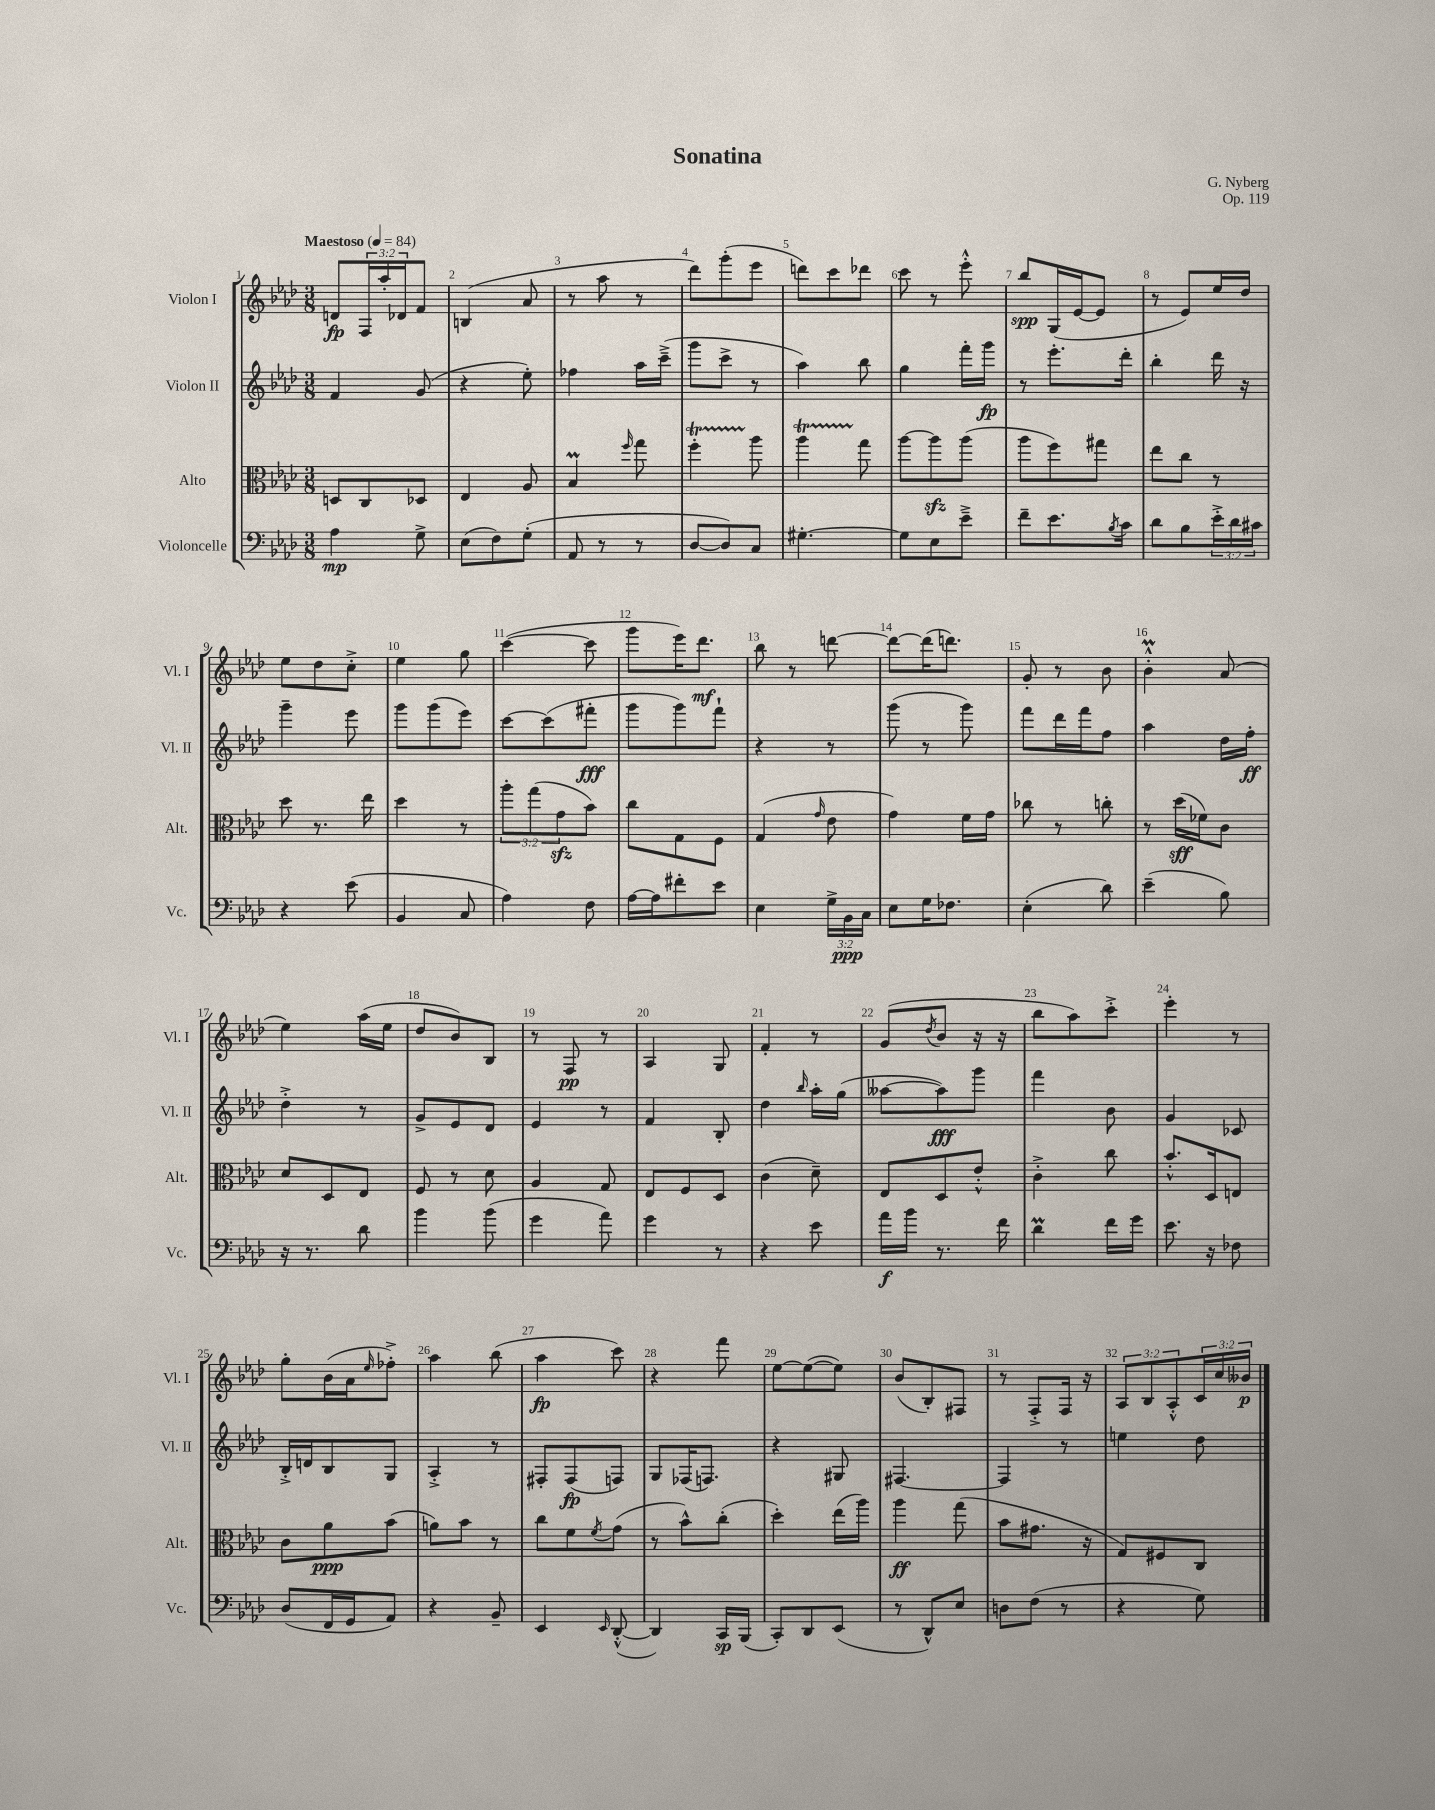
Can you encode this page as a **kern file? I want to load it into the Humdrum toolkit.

**kern	**dynam	**kern	**dynam	**kern	**dynam	**kern	**dynam
*part4	*part4	*part3	*part3	*part2	*part2	*part1	*part1
*staff4	*staff4	*staff3	*staff3	*staff2	*staff2	*staff1	*staff1
*I"Violoncelle	*	*I"Alto	*	*I"Violon II	*	*I"Violon I	*
*I'Vc.	*	*I'Alt.	*	*I'Vl. II	*	*I'Vl. I	*
*clefF4	*	*clefC3	*	*clefG2	*	*clefG2	*
*k[b-e-a-d-]	*	*k[b-e-a-d-]	*	*k[b-e-a-d-]	*	*k[b-e-a-d-]	*
*M3/8	*	*M3/8	*	*M3/8	*	*M3/8	*
*MM84	*	*MM84	*	*MM84	*	*MM84	*
=1	=1	=1	=1	=1	=1	=1	=1
!	!	!	!	!	!	!LO:TX:a:B:t=Maestoso	!
4A-\	mp	8Dn/L	.	4f/	.	8dn/L	fp
.	.	8C/	.	.	.	24F/L	.
.	.	.	.	.	.	24aa-'/	.
.	.	.	.	.	.	24d-X/J	.
8G^\	.	8D-X/J	.	(8g/	.	8f/J	.
=2	=2	=2	=2	=2	=2	=2	=2
(8E-\L	.	4E-/	.	4r	.	(4Bn/	.
8F\)	.	.	.	.	.	.	.
(8G'\J	.	8A-/	.	8ee-'\)	.	8a-/	.
=3	=3	=3	=3	=3	=3	=3	=3
8AA-/	.	4B-M/	.	4ff-X\	.	8r	.
8r	.	.	.	.	.	8aa-\	.
.	.	16qqff/	.	.	.	.	.
8r	.	8gg\	.	16aa-\LL	.	8r	.
.	.	.	.	(16ccc~^\JJ	.	.	.
=4	=4	=4	=4	=4	=4	=4	=4
[8D-/L	.	4ffT'\	.	8ggg\L	.	8ddd-\L)	.
8D-/])	.	.	.	8ccc^\J	.	(8ggg'\	.
8C/J	.	8aa-\	.	8r	.	8eee-\J	.
=5	=5	=5	=5	=5	=5	=5	=5
[4.G#X'\	.	4aa-T\	.	4aa-\)	.	8dddn\L)	.
.	.	.	.	.	.	8ccc\	.
.	.	8gg\	.	8bb-\	.	8ddd-X\J	.
=6	=6	=6	=6	=6	=6	=6	=6
8G#\L]	.	[8aa-\L	.	4gg\	.	8ccc\	.
8E-\	.	8aa-zz\]	.	.	.	8r	.
8e-~^\J	.	(8aa-\J	.	16fff'\LL	.	8eee-'^^\	.
.	.	.	.	16ggg\JJ	fp	.	.
=7	=7	=7	=7	=7	=7	=7	=7
8f~\L	.	8aa-\L	.	8r	.	8bb-/L	spp
8.e-\	.	8ff\)	.	8.eee-'\L	.	(16G/L	.
.	.	.	.	.	.	[16e-/J	.
.	.	8gg#X\J	.	.	.	8e-/J]	.
8qB-/	.	.	.	.	.	.	.
16c\Jk	.	.	.	16ddd-'\Jk	.	.	.
=8	=8	=8	=8	=8	=8	=8	=8
8d-\L	.	8ee-\L	.	4bb-'\	.	8r	.
8B-\	.	8cc\J	.	.	.	8e-/L)	.
24e-'^\L	.	8r	.	16ddd-\	.	16ee-/L	.
24d-\	.	.	.	.	.	.	.
.	.	.	.	16r	.	16dd-/JJ	.
24c#X\JJ	.	.	.	.	.	.	.
!!LO:LB:g=z
=9	=9	=9	=9	=9	=9	=9	=9
4r	.	8dd-\	.	4ggg~\	.	8ee-\L	.
.	.	8.r	.	.	.	8dd-\	.
(8e-\	.	.	.	8eee-\	.	8cc'^\J	.
.	.	16ee-\	.	.	.	.	.
=10	=10	=10	=10	=10	=10	=10	=10
4BB-/	.	4dd-\	.	8ggg\L	.	4ee-\	.
.	.	.	.	(8ggg\	.	.	.
8C/	.	8r	.	8eee-\J)	.	8gg\	.
=11	=11	=11	=11	=11	=11	=11	=11
4A-\)	.	12aa-'\L	.	[8ccc\L	.	([4ccc\	.
.	.	(12gg\	.	.	.	.	.
.	.	.	.	(8ccc\]	.	.	.
.	.	12gzz\	.	.	.	.	.
8F\	.	8b-\J)	.	8fff#X'\J	fff	8ccc\]	.
=12	=12	=12	=12	=12	=12	=12	=12
[16A-\LL	.	8cc\L	.	8ggg\L	.	8ggg\L	.
16A-\J]	.	.	.	.	.	.	.
8f#X'\	.	8G\	.	8ggg\)	.	16eee-\K)	.
.	.	.	.	.	.	8.ddd-\J	mf
8e-\J	.	8F\J	.	8fff`\J	.	.	.
=13	=13	=13	=13	=13	=13	=13	=13
4E-\	.	(4G/	.	4r	.	8bb-\	.
.	.	.	.	.	.	8r	.
.	.	16qqg/	.	.	.	.	.
24G^\LL	.	8e-\	.	8r	.	[8dddn\	.
24BB-\	ppp	.	.	.	.	.	.
24C\JJ	.	.	.	.	.	.	.
=14	=14	=14	=14	=14	=14	=14	=14
8E-\L	.	4g\)	.	(8ggg\	.	8ddd\L_	.
16G\K	.	.	.	8r	.	(16ddd\K]	.
8.F-X\J	.	.	.	.	.	8.dddn\J)	.
.	.	16f\LL	.	8ggg\)	.	.	.
.	.	16g\JJ	.	.	.	.	.
=15	=15	=15	=15	=15	=15	=15	=15
(4E-'\	.	8cc-X\	.	8fff\L	.	8g'/	.
.	.	8r	.	16ddd-\L	.	8r	.
.	.	.	.	16fff\J	.	.	.
8d-\)	.	8ccn'\	.	8ff\J	.	8b-\	.
=16	=16	=16	=16	=16	=16	=16	=16
(4e-~\	.	8r	.	4aa-\	.	4b-M'^^\	.
.	.	(16dd-\LL	sff	.	.	.	.
.	.	16f-X\J)	.	.	.	.	.
8B-\)	.	8c\J	.	16dd-\LL	.	(8a-/	.
.	.	.	.	16ff'\JJ	ff	.	.
!!LO:LB:g=z
=17	=17	=17	=17	=17	=17	=17	=17
16r	.	8d-/L	.	4dd-'^\	.	4ee-\)	.
8.r	.	.	.	.	.	.	.
.	.	8D-/	.	.	.	.	.
8d-\	.	8E-/J	.	8r	.	(16aa-\LL	.
.	.	.	.	.	.	16ee-\JJ	.
=18	=18	=18	=18	=18	=18	=18	=18
4b-\	.	8F/	.	8g^/L	.	8dd-/L	.
.	.	8r	.	8e-/	.	8b-/)	.
(8b-\	.	8d-\	.	8d-/J	.	8B-/J	.
=19	=19	=19	=19	=19	=19	=19	=19
4g\	.	4A-/	.	4e-/	.	8r	.
.	.	.	.	.	.	8F/	pp
8a-\)	.	8G/	.	8r	.	8r	.
=20	=20	=20	=20	=20	=20	=20	=20
4g\	.	8E-/L	.	4f/	.	4A-/	.
.	.	8F/	.	.	.	.	.
8r	.	8D-/J	.	8B-'/	.	8G/	.
=21	=21	=21	=21	=21	=21	=21	=21
4r	.	(4c\	.	4dd-\	.	4f'/	.
.	.	.	.	16qqbb-/	.	.	.
8e-\	.	8d-~\)	.	16aa-'\LL	.	8r	.
.	.	.	.	(16gg\JJ	.	.	.
=22	=22	=22	=22	=22	=22	=22	=22
16a-\LL	f	8E-/L	.	[8aa--X\L	.	(8g/L	.
16b-\JJ	.	.	.	.	.	.	.
.	.	.	.	.	.	8qdd-/	.
8.r	.	8D-/	.	8aa--\])	fff	8b-/J	.
.	.	8e-'^^/J	.	8ggg\J	.	16r	.
16f\	.	.	.	.	.	16r	.
=23	=23	=23	=23	=23	=23	=23	=23
4d-M\	.	4c'^\	.	4fff\	.	8bb-\L	.
.	.	.	.	.	.	8aa-\)	.
16f\LL	.	8cc\	.	8b-\	.	8ccc'^\J	.
16g\JJ	.	.	.	.	.	.	.
=24	=24	=24	=24	=24	=24	=24	=24
8.e-\	.	8.b-'^^/L	.	4g/	.	4eee-'\	.
16r	.	16D-/k	.	.	.	.	.
8F-X\	.	8En/J	.	8c-X/	.	8r	.
!!LO:LB:g=z
=25	=25	=25	=25	=25	=25	=25	=25
(8D-/L	.	8c\L	.	16B-'^/LL	.	8gg'\L	.
.	.	.	.	16dn/J	.	.	.
16FF/L	.	8a-\	ppp	8B-/	.	(16b-\L	.
16GG/J	.	.	.	.	.	16a-\J	.
.	.	.	.	.	.	16qqee-/	.
8AA-/J)	.	(8b-\J	.	8G/J	.	8ff-X'^\J)	.
=26	=26	=26	=26	=26	=26	=26	=26
4r	.	8an\L)	.	4A-'^/	.	4aa-\	.
.	.	8b-\J	.	.	.	.	.
8BB-~/	.	8r	.	8r	.	(8bb-\	.
=27	=27	=27	=27	=27	=27	=27	=27
4EE-/	.	8cc\L	.	8F#X'/L	.	4aa-\	fp
.	.	8f\	.	(8F#/	fp	.	.
16qqEE-/	.	8qf/	.	.	.	.	.
([8DD-'^^/	.	(8g\J	.	8Fn/J)	.	8ccc\)	.
=28	=28	=28	=28	=28	=28	=28	=28
4DD-/])	.	8r	.	8G/L	.	4r	.
.	.	8b-^^\L)	.	(16F-X/K	.	.	.
.	.	.	.	8.Fn/J)	.	.	.
16CC/LL	sp	(8cc'\J	.	.	.	8fff\	.
(16BBB-/JJ	.	.	.	.	.	.	.
=29	=29	=29	=29	=29	=29	=29	=29
8CC'/L)	.	4dd-'\)	.	4r	.	[8ee-\L	.
8DD-/	.	.	.	.	.	(8ee-\_	.
(8EE-/J	.	(16ee-\LL	.	8G#X/	.	8ee-\J])	.
.	.	16aa-\JJ)	.	.	.	.	.
=30	=30	=30	=30	=30	=30	=30	=30
8r	.	4aa-\	ff	[4.F#X/	.	(8b-/L	.
8DD-^^/L)	.	.	.	.	.	8B-'/)	.
8E-/J	.	(8gg\	.	.	.	8F#X/J	.
=31	=31	=31	=31	=31	=31	=31	=31
8Dn\L	.	8b-\L	.	4F#/]	.	8r	.
(8F\J	.	8.g#X\J	.	.	.	8F'^/L	.
8r	.	.	.	8r	.	16F/Jk	.
.	.	16r	.	.	.	16r	.
=32	=32	=32	=32	=32	=32	=32	=32
4r	.	8G/L)	.	4een\	.	12A-/L	.
.	.	.	.	.	.	12B-/	.
.	.	8F#X/	.	.	.	.	.
.	.	.	.	.	.	12A-'^^/	.
8G\)	.	8C/J	.	8dd-\	.	24c/L	.
.	.	.	.	.	.	24cc/	.
.	.	.	.	.	.	24b--X/JJ	p
==	==	==	==	==	==	==	==
*-	*-	*-	*-	*-	*-	*-	*-
